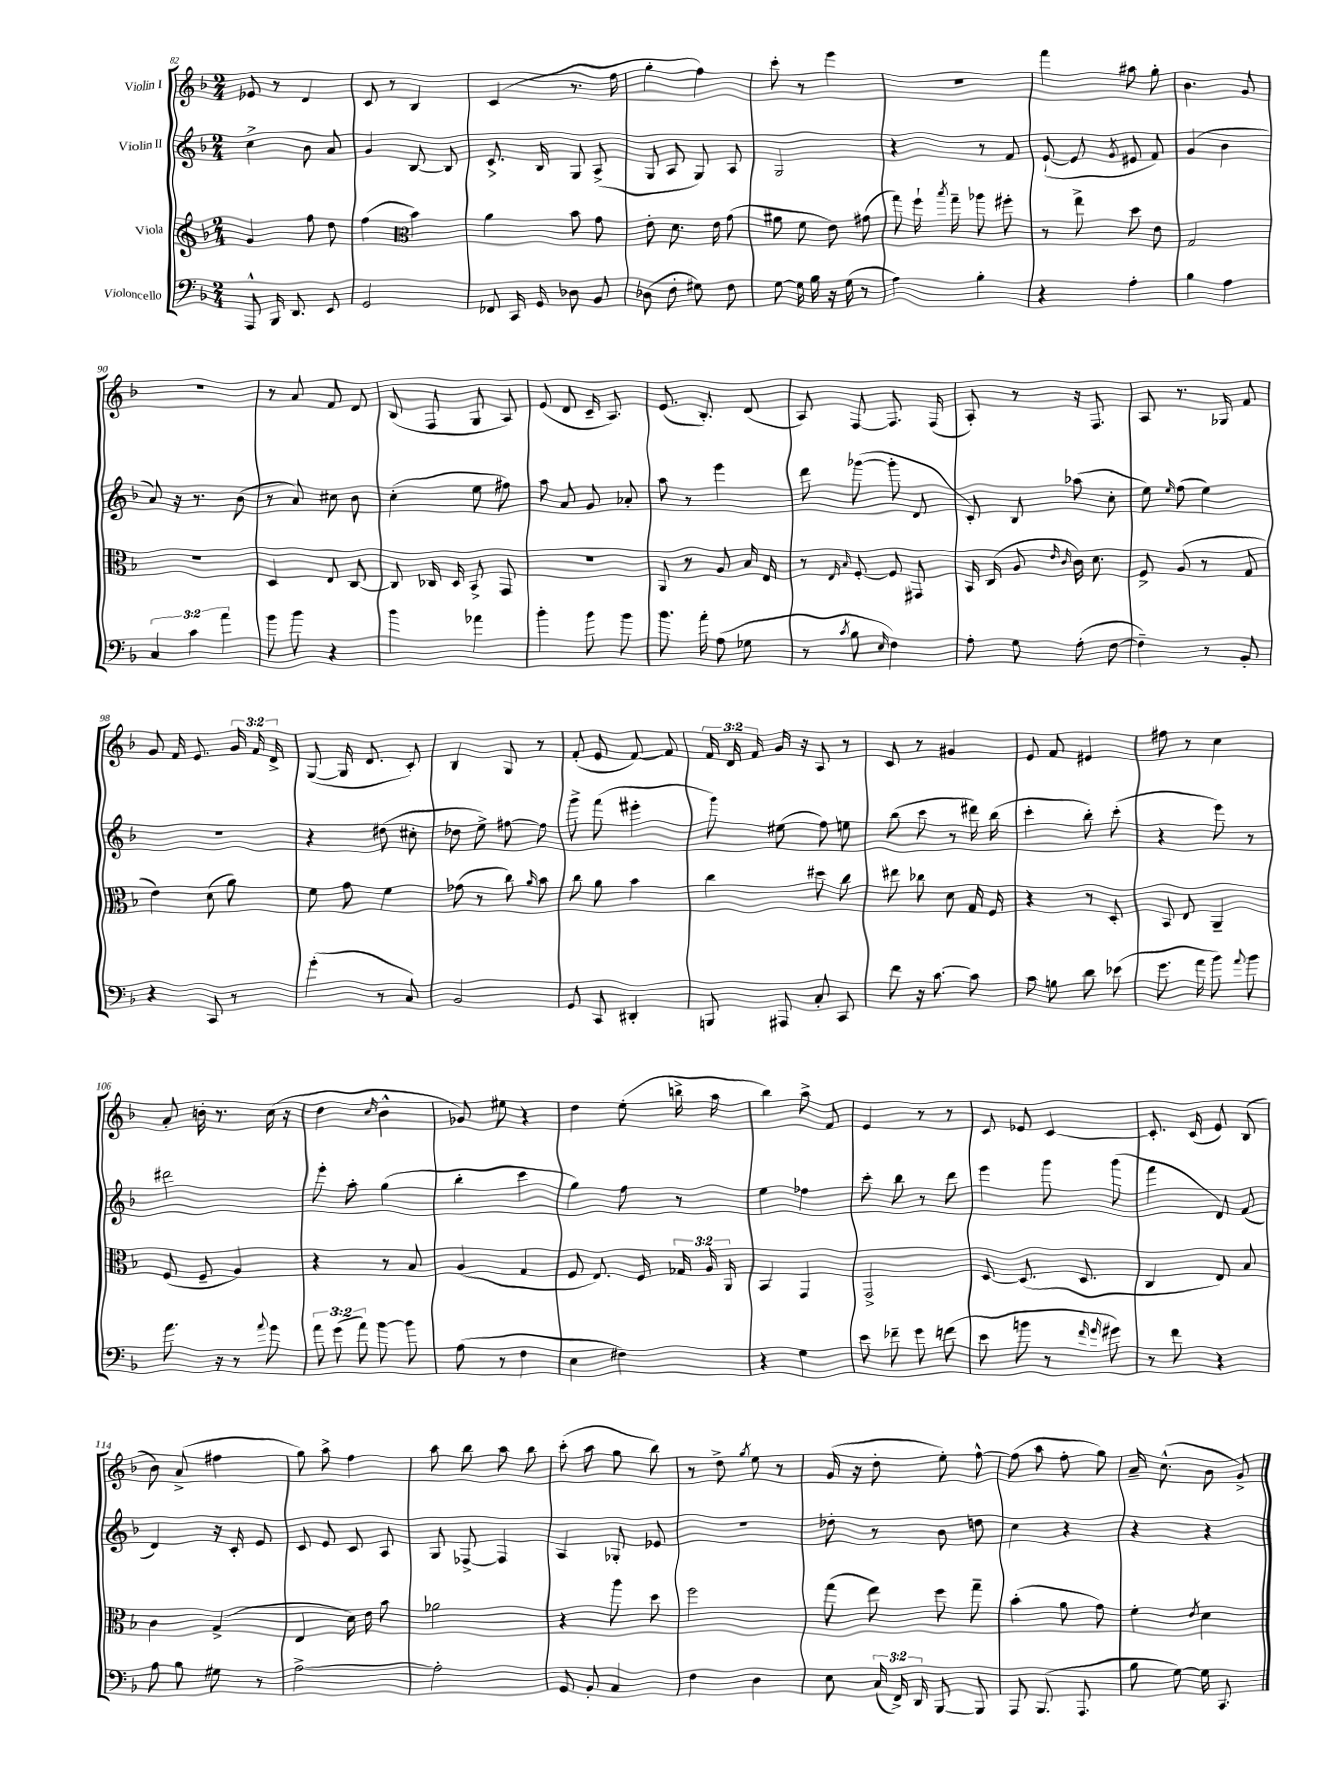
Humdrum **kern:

**kern	**kern	**kern	**kern
*staff4	*staff3	*staff2	*staff1
*clefF4	*clefG2	*clefG2	*clefG2
*k[b-]	*k[b-]	*k[b-]	*k[b-]
*M2/4	*M2/4	*M2/4	*M2/4
8AAA^^	4g	4cc^	8e-
16BBB-	.	.	8r
8.DD	.	.	.
.	8ff	8b-	4d
8EE	8dd	8a	.
=	=	=	=
2GG	(4ff	4g	8c
.	.	.	8r
*	*clefC3	*	*
.	4b-)	[8B-	4B-
.	.	8B-]	.
=	=	=	=
8FF-	4a	8.c^	(4c
16CC	.	.	.
16GG	.	16B-	.
8D-	8b-	8G	8.r
8BB-	8g	(8A^	.
.	.	.	16ff
=	=	=	=
(8D-	8e'	8G	4gg'
8F'	8.d	8A	.
8G#)	.	8G)	4ff)
.	16e	.	.
8F	(8g	8A	.
=	=	=	=
[8G	8a#	2G	8ccc'
16G]	8f	.	8r
16B-	.	.	.
16r	8e)	.	4eee
(16G	.	.	.
8r	(8g#	.	.
=	=	=	=
4A)	8gg)	4r	2r
.	16ff`	.	.
.	8qbb-	.	.
.	16gg~	.	.
4B-'	8aa-	8r	.
.	8ff#'	8f	.
=	=	=	=
4r	8r	([8e`	4fff
.	8ee^	8e]	.
.	.	8qg	.
4A'	8dd	8e#	8aa#
.	8e	8f)	8gg'
=	=	=	=
4B-	2G	(4g	4.b-
4A	.	4b-	.
.	.	.	8g
=	=	=	=
6C	2r	8a)	2r
.	.	16r	.
6c	.	.	.
.	.	8.r	.
6a	.	.	.
.	.	(8b-	.
=	=	=	=
8b-	4D	8r	8r
8b-	.	8a)	8a
4r	8E	8cc#	8f
.	[8C	8b-	8d
=	=	=	=
4b-	8C]	(4cc'	(8B-
.	16C-	.	8F
.	16D	.	.
4a-	8BB-^	8ee	8G
.	8GG	8ff#)	8A)
=	=	=	=
4b-'	2r	8aa	(8e
.	.	8a	8d
8b-	.	8g	16c~
.	.	.	8.A)
8b-	.	8a-'	.
=	=	=	=
8.b-	8AA	8aa	(8.e
.	8r	8r	.
16a'	.	.	8.B-')
(8A	8A	4eee	.
8G-	16B-	.	(8d
.	16E	.	.
=	=	=	=
8r	8r	8ddd	8A)
.	16qqE	.	.
8qc	16qqB-	.	.
8B-	[8F'	([8ggg-	[8F
16qqE	.	.	.
4F)	8F]	8ggg-']	8.F]
.	8GG#	8d	.
.	.	.	(16F
=	=	=	=
8A'	16BB-	8c')	8A')
.	(16C	.	.
8G	8A	8B-	8r
.	16qqe	.	.
.	16qqc	.	.
(8A'	16c)	(8aa-	16r
.	8.d	.	8.F
[8F	.	8cc'	.
=	=	=	=
4F~])	8F^	8ee)	8A
.	.	16qqee	.
.	(8A	(8ff	8.r
8r	8r	4ee)	.
.	.	.	16G-
8BB-'	8G	.	8f
=	=	=	=
4r	4e)	2r	8g
.	.	.	16f
.	.	.	8.e
8CC	(8d	.	.
8r	8a)	.	24g
.	.	.	24f
.	.	.	24d^
=	=	=	=
(4g'	8f	4r	([8G
.	8g	.	16G]
.	.	.	8.d
8r	4f	(8dd#	.
8C)	.	8cc#'	8c')
=	=	=	=
2BB-	(8g-	8dd-	4B-
.	8r	8ee^)	.
.	8cc)	[8ff#	8G
.	16qqa	.	.
.	8b-	8ff#]	8r
=	=	=	=
8GG	8cc	8ggg^	(8f'
8CC	8a	(8fff	8e
4DD#'	4b-	4eee#'	[8f)
.	.	.	8f]
=	=	=	=
8BBB	4cc	8ggg)	24f
.	.	.	24d
.	.	.	24f
8AAA#	.	(8ee#	16g
.	.	.	16r
8C'	8dd#	8ff)	8A
8CC	8cc	8ee	8r
=	=	=	=
8f	8ee#	(8bb-	8c
16r	8cc-	8ccc	8r
[8.c	.	.	.
.	8d	8r	4g#
8c]	16G	16ddd#)	.
.	16F	(16bb-	.
=	=	=	=
8c	4r	4ccc'	8e
8B	.	.	8f
8d	8r	8bb-')	4e#
(8e-	8D'	(8ccc'	.
=	=	=	=
8.g	8BB-	4r	8ff#
.	8E	.	8r
16a	.	.	.
8b-)	4AA~	8eee)	4cc
8qqa	.	.	.
8b-	.	8r	.
=	=	=	=
8.a	(8F	2ddd#	8a'
.	8F~	.	16b'
16r	.	.	8.r
8r	4A)	.	.
8qqa	.	.	.
8g	.	.	(16cc
.	.	.	16r
=	=	=	=
12a	4r	8eee'	4dd
(12g	.	.	.
.	.	8aa'	.
12a)	.	.	.
.	.	.	16qqcc
[8b-	8r	(4gg	4b-^^
8b-]	8B-	.	.
=	=	=	=
(8A	(4A	4bb-'	8g-)
8r	.	.	8ee#
4F	4G	4ccc	4r
=	=	=	=
4E	8F	4gg)	4dd
.	8.E)	.	.
4F#)	.	8ff	(8ee'
.	16F	.	.
.	24G-	8r	16bb^
.	24A	.	.
.	.	.	16aa
.	24AA	.	.
=	=	=	=
4r	4BB-	4ee	4bb-)
4G	4GG	4ff-	8aa^
.	.	.	8f
=	=	=	=
8e	2GG^	8ccc'	4e
8f-~	.	8bb-	.
8g	.	8r	8r
(8f	.	8ddd	8r
=	=	=	=
8e	[8D	4eee	8c
8b	(8.D]	.	8e-
8r	.	8ggg	[4c
.	8.D	.	.
16qqf	.	.	.
16qqg	.	.	.
8g#)	.	(8ggg	.
=	=	=	=
8r	4C	4fff	8.c']
8f	.	.	.
.	.	.	(16c
4r	8E)	8d)	8e)
.	8B-	(8f	(8B-
=	=	=	=
8A	4c	4d)	8b-)
8B-	.	.	(8a^
8G#	(4G^	16r	4ff#
.	.	16c'	.
8r	.	8e	.
=	=	=	=
[2A^	4E	8c	8gg)
.	.	8e	8aa^
.	16d)	8c	4ff
.	16e	.	.
.	8b-	8A	.
=	=	=	=
2A']	2a-	8G	8aa
.	.	[8F-^	8bb-
.	.	4F-]	8aa
.	.	.	8bb-
=	=	=	=
8GG	4r	4A	(8ccc'
8BB-'	.	.	8aa
4C	8aa	8G-'	8gg
.	8dd	8e-	8bb-)
=	=	=	=
4F	2ff	2r	8r
.	.	.	8dd^
.	.	.	8qgg
4D	.	.	8ee
.	.	.	8r
=	=	=	=
8E	(8gg	8dd-'	(16g
.	.	.	16r
(24C	8ee)	8r	8dd'
24FF^)	.	.	.
24DD	.	.	.
[8BBB-	8ff	8b-	8ee')
8BBB-]	8gg~	8dd	[8ff^^
=	=	=	=
8AAA	(4b-'	4cc	(8ff]
(8.BBB-	.	.	8aa
.	8a	4r	8ff'
8.AAA	.	.	.
.	8g)	.	8gg)
=	=	=	=
8B-	4f'	4r	16a~
.	.	.	(8.cc^^
[8G)	.	.	.
.	8qe	.	.
16G]	4d	4r	8b-
8.CC	.	.	.
.	.	.	8g^)
==	==	==	==
*-	*-	*-	*-
